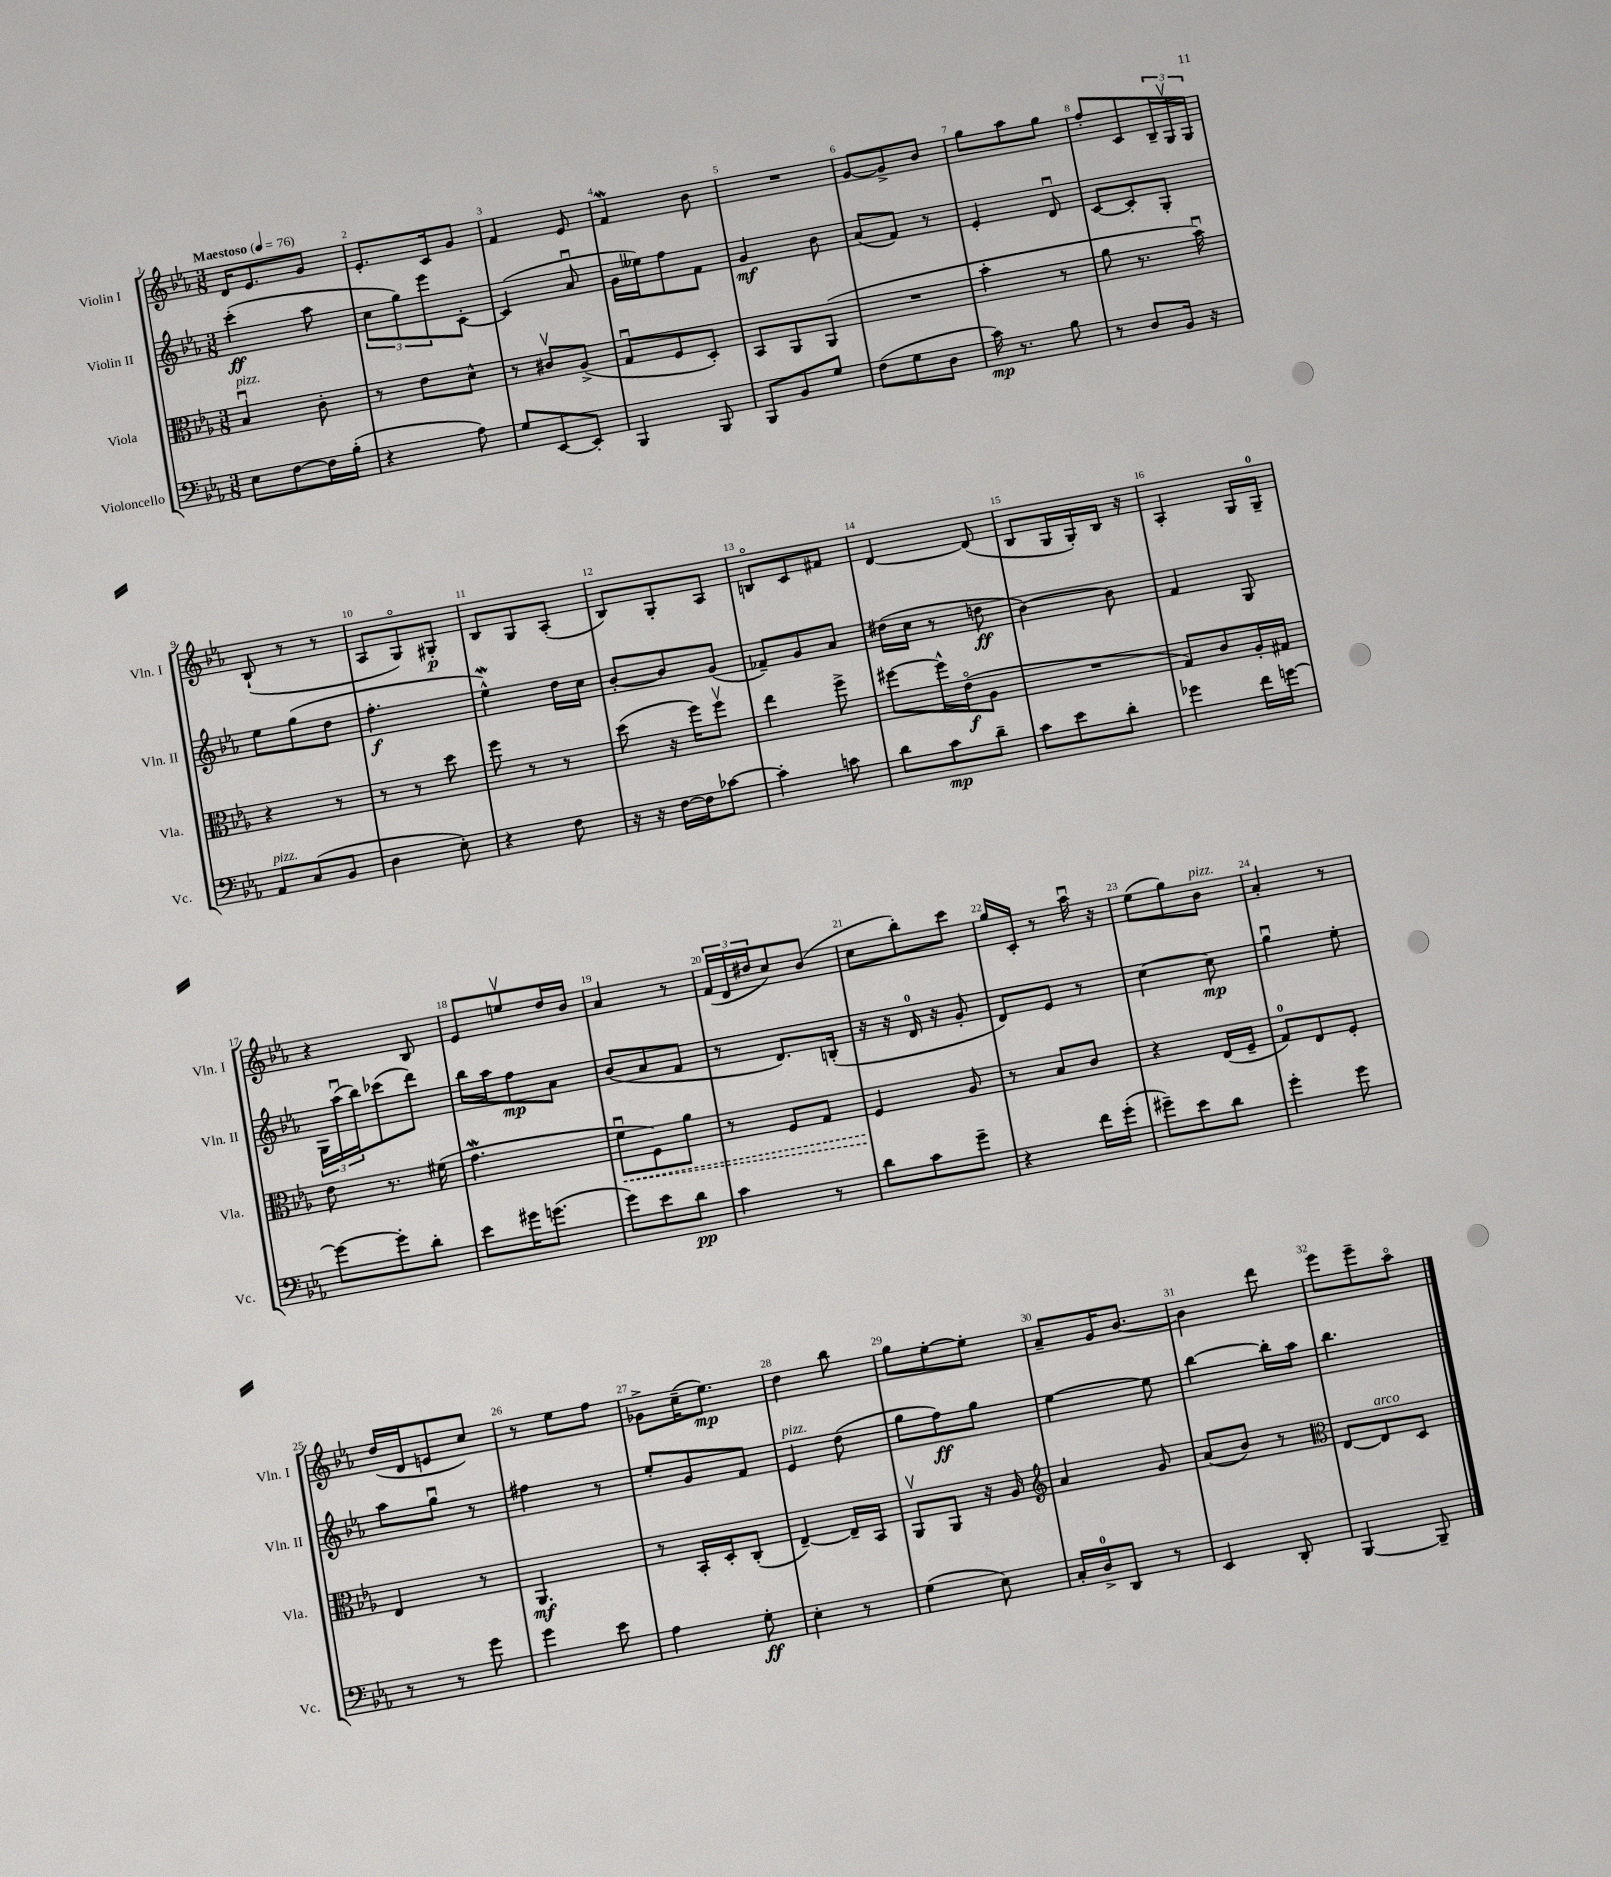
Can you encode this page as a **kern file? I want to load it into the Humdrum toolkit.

**kern	**kern	**kern	**kern
*staff4	*staff3	*staff2	*staff1
*clefF4	*clefC3	*clefG2	*clefG2
*k[b-e-a-]	*k[b-e-a-]	*k[b-e-a-]	*k[b-e-a-]
*M3/8	*M3/8	*M3/8	*M3/8
*MM76	*MM76	*MM76	*MM76
8E-	4B-u	(4ccc'	16d
.	.	.	8.e-
[8F	.	.	.
16F]	8c'	8aa-	8g
(16B-'	.	.	.
=	=	=	=
4r	8r	12cc	8.e-'
.	.	12gg)	.
.	8e-	.	.
.	.	12eee-	.
.	.	.	16c
8A-)	8d^^	[8c'	8g
=	=	=	=
8G	8r	(4c]	4f
[8EE-	8c#v	.	.
8EE-']	(8A-^	8a-u	8e-
=	=	=	=
4BBB-	8Gu	16g	4f
.	.	16ee--)	.
.	8F	8ff	.
8BBB-	8D')	8f	8b-
=	=	=	=
8BBB-	8BB-	4g	4.r
8BB-	8AA-	.	.
8G	(8AA-	8b-	.
=	=	=	=
(8F	4.r	(8a-	[8g
8G	.	8f)	8g^]
8D	.	8r	8b-
=	=	=	=
16c)	4b-'	4e-'	8gg
8.r	.	.	.
.	.	.	8aa-
8B-	8r	8du	8gg
=	=	=	=
8r	8a-	[8c	8ff'
8D	8.r	8c']	8c
16BB-	.	8G'	24B-~
.	.	.	24Gv
16r	16b-u)	.	.
.	.	.	24G
=	=	=	=
8AA-	4r	8ee-	(8B-`
(8C	.	(8gg	8r
8BB-	8r	8dd	8r
=	=	=	=
4D	8r	4.ff'	8A-
.	8r	.	8Go)
8E-')	8dd	.	8G#'
=	=	=	=
4r	8ff	4ee-^^)	8B-
.	8r	.	8G
8F	8r	16dd	(8A-'
.	.	16cc	.
=	=	=	=
16r	(8dd	[8b-'	8B-)
16r	.	.	.
[16F	16r	8b-]	8G'
16F]	16ff)	.	.
[8c-	8ffv	(8g	8A-
=	=	=	=
4c-']	4ee-	8f-~)	8Bo
.	.	8g	8c
8c	8ff^	8a-	8f#
=	=	=	=
8d	[8ff#	(16dd#	[4d
.	.	16cc	.
8c	16ff#^^]	8r	.
.	(16e-o	.	.
8d~	8A-	8dd	(8d]
=	=	=	=
8c	4.r	[4b-)	8B-
8e-	.	.	16G
.	.	.	16G')
8d'	.	8b-]	16B-
.	.	.	16r
=	=	=	=
4g-	8G)	4f	4A-'
.	8c	.	.
16f	16A-'	8G	16G
[16g	16G#	.	16G~
=	=	=	=
8g_	8e-	24G	4r
.	.	(24aa-u	.
.	.	24bb-)	.
8g']	8.r	(8ccc-	.
8d'	.	8ddd)	8B-
.	(16f#	.	.
=	=	=	=
8e-	4.g	16bb-	8e-
.	.	16aa-	.
16g#	.	8ff	8eev
(8.g	.	.	.
.	.	8a-	16dd
.	.	.	16b-
=	=	=	=
8g)	8fu	(8b-	4a-
8e-	8F)	8a-	.
8d	8a-	8f	8r
=	=	=	=
4c	8r	8r	(24f
.	.	.	24d
.	.	.	24dd#
.	8F	8.d)	8cc)
8r	8G	.	(8b-
.	.	(16B'	.
=	=	=	=
8d	4F	16r	8cc
.	.	16r	.
8c	.	16d	8bb-')
.	.	16r	.
8g~	8A-	8g'	8ccc
=	=	=	=
4r	8r	8d)	16gg
.	.	.	16c'
.	8B-	8e-	8r
16f	8c	8r	16aa-u
(16g'	.	.	16r
=	=	=	=
8g#~)	4r	[4cc	(8ee-
8e-	.	.	8gg)
8d	(16E-	8cc]	8b-
.	16F~	.	.
=	=	=	=
4g'	8G)	4ggu	4a-'
.	8E-	.	.
8g	8F'	8ee-'	8r
=	=	=	=
8r	4E-	8aa-	(16dd
.	.	.	16d
8r	.	8ggu	8e
8g	8r	8r	8cc)
=	=	=	=
4g	4.AA-	4ff#	8r
.	.	.	8ee-
8e-	.	8r	8ff
=	=	=	=
4A-	8r	8ee-'	8g-^
.	16BB-'	8g	(16cc~
.	16D'	.	8.ee-)
8G'	(8C'	8f	.
=	=	=	=
4E-'	[4E-~)	4e-	4dd
8r	16E-~]	(8dd	8bb-
.	16BB-	.	.
=	=	=	=
(4G	8AA-v	8gg	8gg
.	8AA-	8ff)	[8ee-'
8E-)	16r	8gg	8ee-']
.	16A-	.	.
=	=	=	=
*	*clefG2	*	*
16C'	4a-	[4ee-	8a-~
16D^	.	.	.
8DD	.	.	16g
.	.	.	[8.b-
8r	8g	8ee-]	.
=	=	=	=
4EE-	(8a-	[4bb-	4b-]
.	8b-)	.	.
8DD'	8r	16bb-']	8ddd
.	.	16aa-	.
=	=	=	=
*	*clefC3	*	*
[4BBB-	[8E-	4.bb-	8eee-
.	8E-]	.	8eee-~
8BBB-~]	8D	.	8aa-o
==	==	==	==
*-	*-	*-	*-
